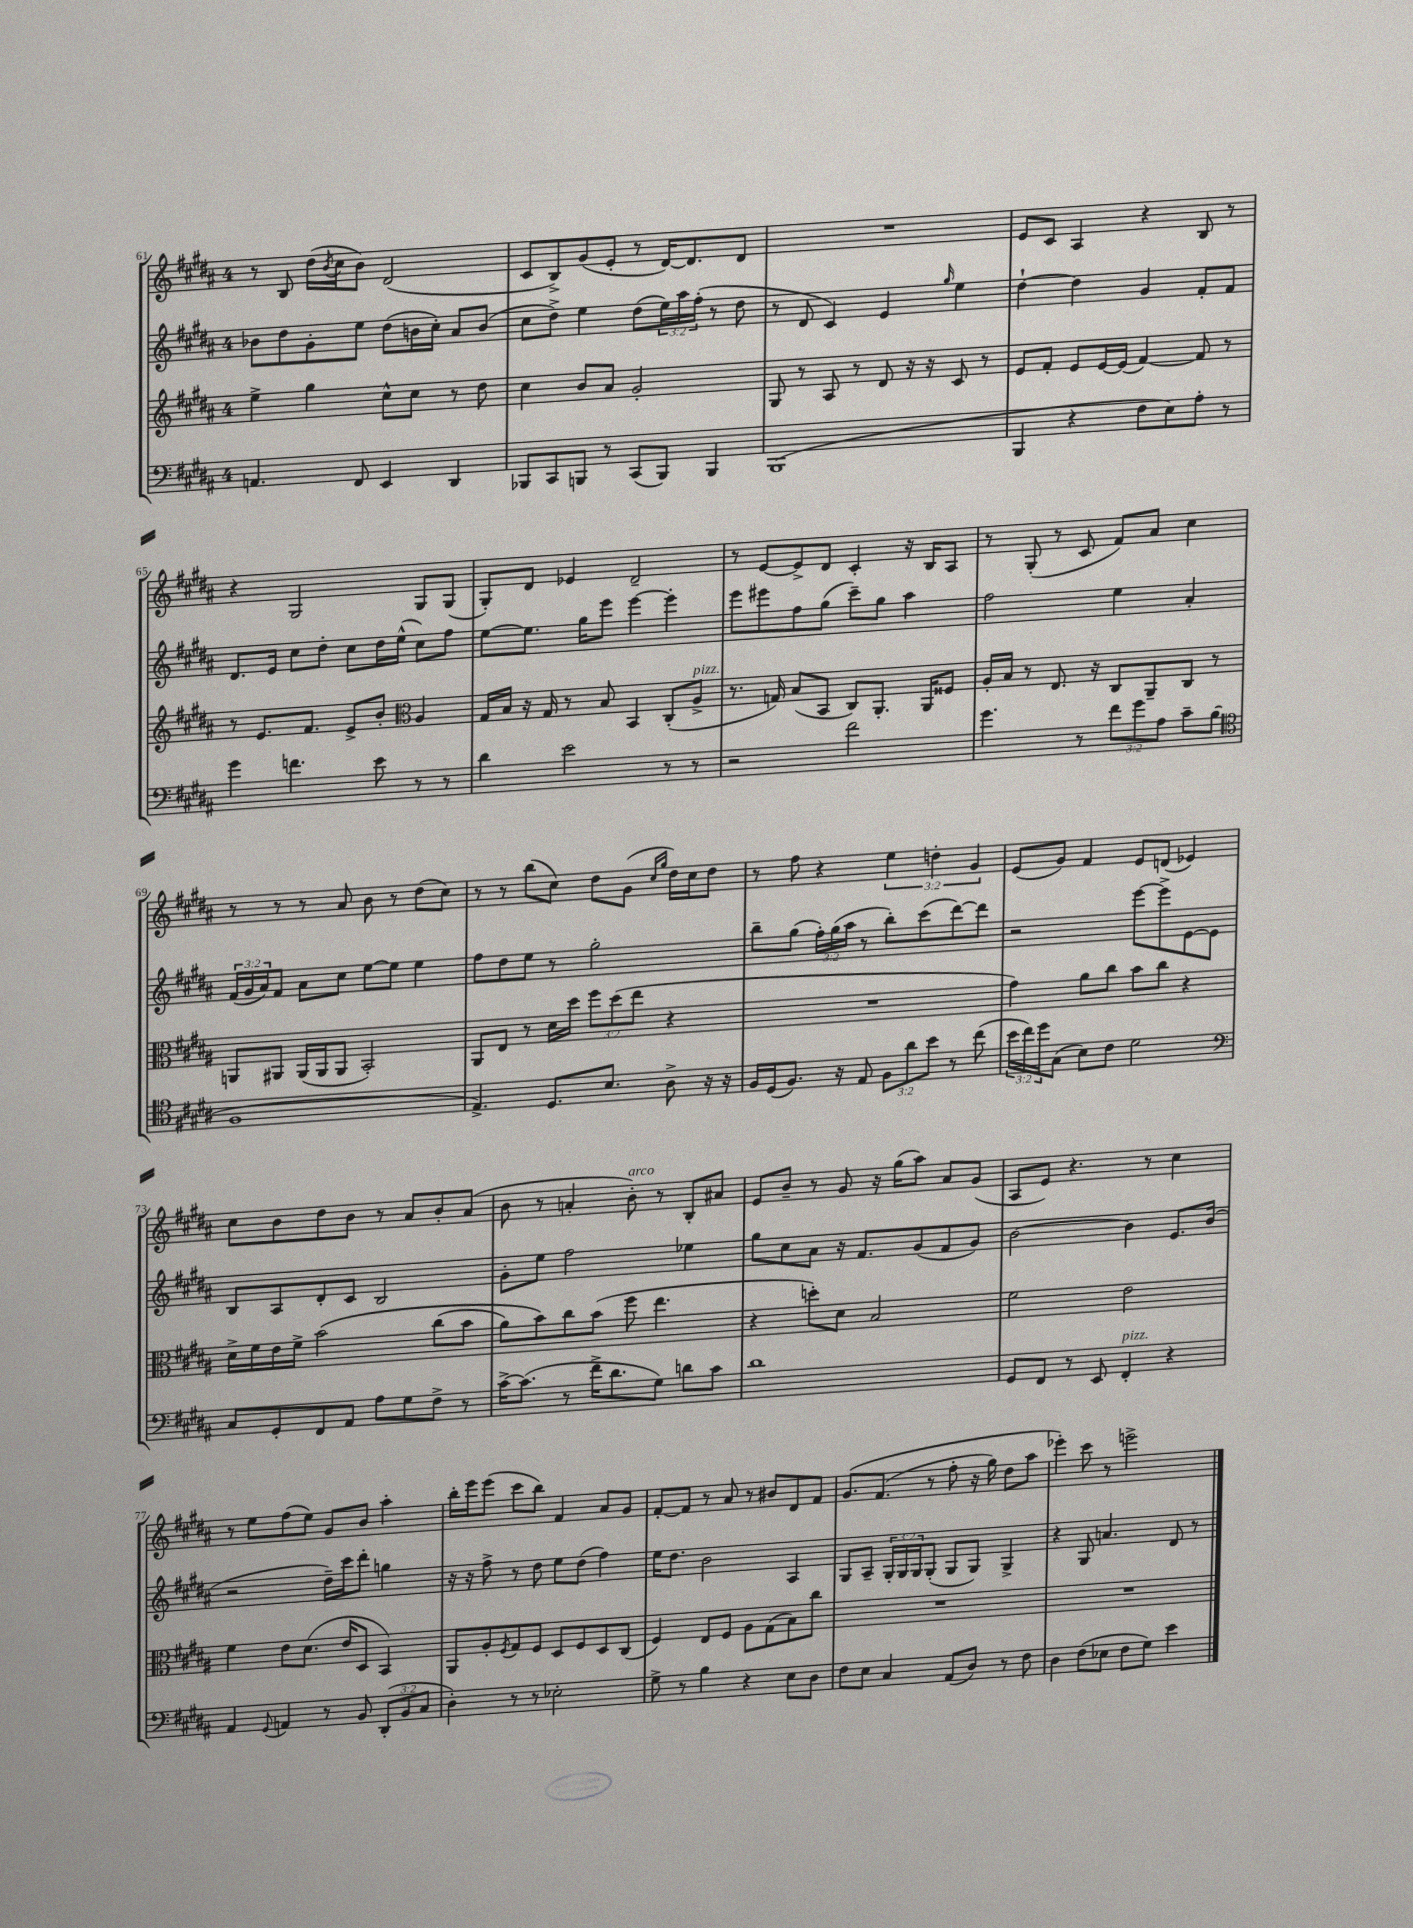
<<
\new StaffGroup <<
\new Staff = "s0" {
    \clef treble \key b \major \once \override Staff.TimeSignature.style = #'single-digit \time 4/4 \override Staff.TupletNumber.text = #tuplet-number::calc-fraction-text
    r8 b8 dis''16( \acciaccatura { b'8 } cis''16 b'8) dis'2( |
    cis'8 b8->) gis'8( e'8-. r8 dis'16~) dis'8. dis'8 |
    R1 |
    e'8 cis'8 ais4 r4 b8 r8 |
    r4 gis2 gis8 gis8( |
    gis8-.) dis'8 ees'4 dis'2-- |
    r8 e'8~ e'8-> dis'8 cis'4-. r16 b16 ais8 |
    r8 gis8-.( r8 cis'8 fis'8) ais'8 cis''4 |
    r8 r8 r8 ais'8 b'8 r8 dis''8( cis''8) |
    r8 r8 b''8( cis''8) dis''8 gis'8( \grace { cis''16 gis''16 } dis''16) cis''16 dis''8 |
    r8 fis''8 r4 \tuplet 3/2 { e''4 d''4-. gis'4 } |
    e'8( gis'8) fis'4 e'8 d'8( ees'4) |
    cis''8 b'8 dis''8 b'8 r8 ais'8 b'8-. ais'8( |
    b'8 r8 a'4-. b'8-.^\markup { \italic "arco" }) r8 b8-. ais'8 |
    e'8 b'8-- r8 gis'8 r16 gis''16( ais''8) ais'8 gis'8( |
    ais8 e'8) r4. r8 cis''4 |
    r8 e''8 fis''8( e''8) gis'8 b'8 ais''4-. |
    b''16-. e'''16 e'''8( cis'''8 b''8) fis'4 ais'8 gis'8 |
    fis'8~-. fis'8 r8 ais'8 r8 bis'8 dis'8 fis'8 |
    gis'8.\( fis'8.( r8 fis''8-. r16 gis''16) dis''8 ais''8 |
    ees'''4-.\) cis'''8 r8 e'''2-> \bar "|." |
}
\new Staff = "s1" {
    \clef treble \key b \major \once \override Staff.TimeSignature.style = #'single-digit \time 4/4 \override Staff.TupletNumber.text = #tuplet-number::calc-fraction-text
    bes'8 dis''8 gis'8-. e''8 dis''8( b'16 cis''16-.) ais'8 b'8( |
    cis''8 dis''8->) e''4 dis''8( \tuplet 3/2 { e''16) ais''16 fis''16-.( } r8 dis''8 |
    r8 dis'8 cis'4) e'4 \grace { gis''16 } e''4 |
    dis''4~-! dis''4 gis'4 fis'8-. fis'8 |
    dis'8. e'16 cis''8 dis''8-. cis''8 dis''16 e''16-^( cis''8) fis''8 |
    e''8~ e''8. gis''16 e'''8 e'''4~ e'''4-. |
    e'''8 eis'''8 fis''8 gis''8( cis'''8--) gis''8 ais''4 |
    fis''2 e''4 ais'4-. |
    \tuplet 3/2 { fis'16( gis'16 ais'16) } fis'8 ais'8 cis''8 e''8~ e''8 e''4 |
    fis''8 dis''8 e''8 r8 gis''2-. |
    b''8-- gis''8( \tuplet 3/2 { fis''16-.) gis''16( ais''16 } r8 b''8-.) cis'''8( dis'''8~) dis'''8 |
    r2 e'''8~ e'''8-> e'8~ e'8 |
    b8 ais8 dis'8-. cis'8 b2 |
    gis'8-. e''8 fis''2 ees''4 |
    gis''8 cis''8 ais'8 r16 fis'8. gis'8( fis'8 gis'8) |
    b'2~ b'4 e'8. b'16( |
    r2 dis''16--) cis'''16 dis'''8-. g''4 |
    r16 r16 fis''8-> r8 dis''8 e''8 dis''8( fis''4) |
    e''16 dis''8. b'2 ais4 |
    gis8 ais8-- \tuplet 3/2 { gis16-. gis16 gis16 } gis8-.( gis8 gis8) gis4-> |
    r4 gis8 a'4. dis'8 r8 \bar "|." |
}
\new Staff = "s2" {
    \clef treble \key b \major \once \override Staff.TimeSignature.style = #'single-digit \time 4/4 \override Staff.TupletNumber.text = #tuplet-number::calc-fraction-text
    e''4-> gis''4 cis''8-^ cis''8 r8 dis''8 |
    cis''4 b'8 ais'8 gis'2-. |
    gis8 r8 ais8 r8 dis'8 r16 r16 cis'8 r8 |
    e'8 fis'8-. e'8 e'16~ e'16( fis'4~) fis'8 r8 |
    r8 e'8. fis'8. e'8-> b'8-. \clef alto ais4 |
    gis16 b16 r16 gis16 r8 b8 b,4 cis8-.( ais8->^\markup { \italic "pizz." } |
    r8. g16) b8( b,8 cis8) ais,8.-. ais,16 fisis8 |
    ais16-. b16 r8 e8. r16 cis8 ais,8-- cis8 r8 |
    a,8 ais,8 ais,16( ais,16 ais,8 b,2-.) |
    ais,8 e8 r8 dis'16 dis''16 \tuplet 3/2 { fis''8 dis''8( e''8 } r4 |
    R1 |
    gis'4) ais'8 cis''8 b'8 cis''8 r4 |
    dis'16-> fis'16 e'16 fis'16-> b'2\( cis''8( b'8 |
    ais'8) b'8\) cis''8 b'8( fis''8 e''4. |
    r4 d''8-.) dis'8 b2 |
    fis'2 e'2 |
    fis'4 e'8 dis'8.( e'16 dis8 b,4) |
    ais,8 ais8-. \acciaccatura { fis8 } gis8 fis8 dis8 fis8 dis8 cis8( |
    fis4) e8 fis8 ais8 gis8( b8) cis''8 |
    R1 |
    R1 \bar "|." |
}
\new Staff = "s3" {
    \clef bass \key b \major \once \override Staff.TimeSignature.style = #'single-digit \time 4/4 \override Staff.TupletNumber.text = #tuplet-number::calc-fraction-text
    a,4. fis,8 e,4 dis,4 |
    bes,,8 cis,8 b,,8 r8 cis,8( b,,8) b,,4 |
    b,,1( |
    b,,4 r4 fis8 e8) ais8-. r8 |
    gis'4 f'4. e'8 r8 r8 |
    dis'4 e'2 r8 r8 |
    r2 fis'2 |
    gis'4. r8 \tuplet 3/2 { fis'8 gis'8 ais8 } cis'8-- b8( |
    \clef tenor fis1 |
    e4.->) dis8. b8. ais8-> r16 r16 |
    fis16 dis16( fis8.) r16 e8 \tuplet 3/2 { fis8 ais'8 b'8 } r8 cis''8( |
    \tuplet 3/2 { b'16 cis''16) dis''16 } gis8( b8) cis'8 dis'2 |
    \clef bass cis8 gis,8-. fis,8 ais,8 ais8 gis8 fis8-> r8 |
    cis'16~-> cis'8.( r8 fis'16-> dis'8. gis8) d'8 cis'8 |
    dis'1 |
    gis,8 fis,8 r8 e,8 fis,4-.^\markup { \italic "pizz." } r4 |
    ais,4 \appoggiatura { gis,8 } a,4 r8 b,8 \tuplet 3/2 { dis,8-.( b,8 cis8 } |
    dis4-.) r8 r8 ees2-. |
    gis8-> r8 b4 r4 e8 dis8 |
    fis8 e8 cis4 ais,8( dis8) r8 fis8 |
    dis4 fis8( ees8 fis8 gis8) e'4 \bar "|." |
}
>>
>>
\layout { \context { \Score currentBarNumber = #61 } }
